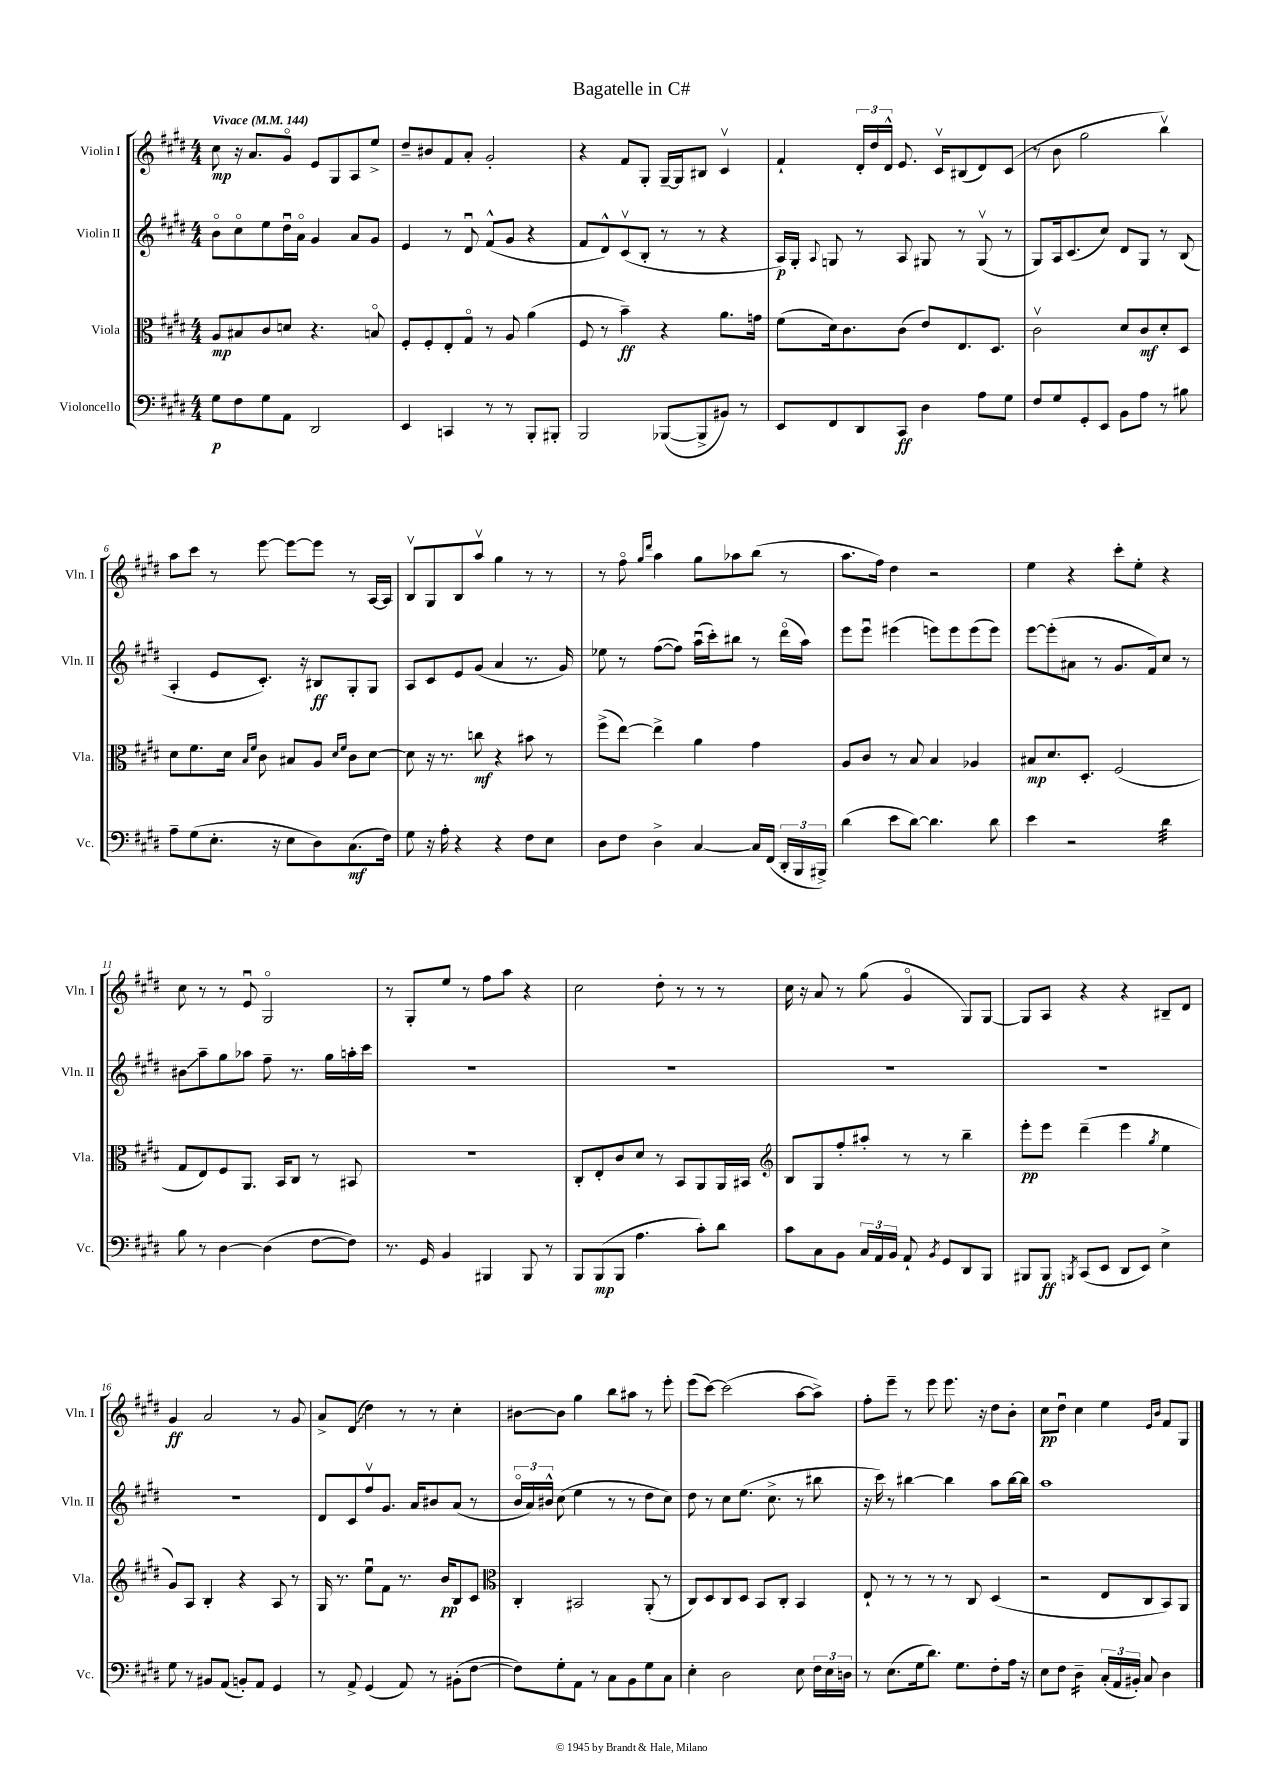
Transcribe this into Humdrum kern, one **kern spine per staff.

**kern	**kern	**kern	**kern
*staff4	*staff3	*staff2	*staff1
*clefF4	*clefC3	*clefG2	*clefG2
*k[f#c#g#d#]	*k[f#c#g#d#]	*k[f#c#g#d#]	*k[f#c#g#d#]
*M4/4	*M4/4	*M4/4	*M4/4
*MM144	*MM144	*MM144	*MM144
8G#	8A	8bo	8cc#
8F#	8B#	8cc#o	16r
.	.	.	8.a
8G#	8c#	8ee	.
8AA	8d	16dd#u	8g#o
.	.	16ao	.
2DD#	4.r	4g#	8e
.	.	.	8G#
.	.	8a	8A
.	8Bo	8g#	8ee^
=	=	=	=
4EE	8F#'	4e	8dd#~
.	8F#'	.	8b#
4CC	8E'	8r	8f#
.	8G#o	8d#u	8a'
8r	8r	(8f#^^	2g#'
8r	8A	8g#	.
8BBB'	(4a	4r	.
8BBB#'	.	.	.
=	=	=	=
2BBB	8F#	8f#	4r
.	8r	8d#^^)	.
.	4b~)	(8c#v	8f#
.	.	8B'	8G#'
([8BBB-	4r	8r	[16G#~
.	.	.	16G#]
8BBB-^]	.	8r	8B#
8BB#)	8.a	4r	4c#v
8r	.	.	.
.	16g	.	.
=	=	=	=
8EE	(8f#	16A)	4f#`
.	.	16G#'	.
.	.	8qqA	.
8FF#	16d#)	8G	.
.	8.c#	.	.
8DD#	.	8r	24d#'
.	.	.	24dd#
.	.	.	24d#^^
8CC#	(8c#	8A	8.e
4D#	8e)	8G#	.
.	.	.	16c#v
.	8.E	8r	(8B#
8A	.	(8G#v	8d#)
.	8.D#	.	.
8G#	.	8r	(8c#
=	=	=	=
8F#	2c#v	8G#)	8r
8G#	.	16A	8b
.	.	(8.c#	.
8GG#'	.	.	2gg#
8EE	.	8cc#)	.
8BB	8d#	8d#	.
8A	8c#	8G#	.
8r	8d#'	8r	4bbv)
8B#	8D#	(8B	.
=	=	=	=
8A~	8d#	4A'	8aa
(8G#	8.f#	.	8ccc#
8.E'	.	8e	8r
.	16d#	.	.
.	16qqB	.	.
.	16qqf#	.	.
.	8c#	8.c#')	[8eee
16r	.	.	.
8E	8B#	.	8eee_
.	.	16r	.
8D#)	8A	8B#	8eee]
.	16qqd#	.	.
.	16qqf#	.	.
(8.C#	8c#	8G#'	8r
.	[8d#	8G#	[16A
16F#)	.	.	16A]
=	=	=	=
8G#	8d#]	8A	8Bv
16r	16r	8c#	8G#
16A'	8.r	.	.
4r	.	8e	8B
.	8cc	(8g#	8aav
4r	4r	4a	4gg#
8F#	8b#	8.r	8r
8E	8r	.	8r
.	.	16g#)	.
=	=	=	=
8D#	(8ff#^	8ee-	8r
8F#	[8ee)	8r	8ff#o
.	.	.	16qqgg#
.	.	.	16qqddd#
4D#^	4ee^]	([8ff#	4aa
.	.	8ff#])	.
[4C#	4a	(16aau	8gg#
.	.	16ccc#')	.
.	.	8bb#	8aa-
16C#]	4g#	8r	(8bb
(16FF#	.	.	.
24DD#'	.	(16ddd#o	8r
24BBB	.	.	.
.	.	16aa)	.
24BBB#^)	.	.	.
=	=	=	=
(4d#	8A	8eee	8.aa
.	8c#	8eeeu	.
.	.	.	16ff#)
8e	8r	(4eee#	4dd#
[8d#)	8B	.	.
4.d#]	4B	8eee)	2r
.	.	8eee	.
.	4A-	(8eee	.
8d#	.	8eee)	.
=	=	=	=
4e	8B#	[8eee	4ee
.	8.d#	(8eee']	.
2r	.	8a#	4r
.	8.D#'	.	.
.	.	8r	.
.	(2F#	8.g#	8ccc#'
.	.	.	8ee'
.	.	16f#)	.
4d#	.	8cc#	4r
.	.	8r	.
=	=	=	=
8B	8G#	8b#	8cc#
8r	8E)	8aa~	8r
[4D#	8F#	8gg#	8r
.	8.AA	8aa-	8eu
(4D#]	.	8ff#~	2G#o
.	16BB	.	.
.	8C#	8.r	.
[8F#	8r	.	.
.	.	16gg#	.
8F#])	8BB#	16aa'	.
.	.	16ccc#	.
=	=	=	=
8.r	1r	1r	8r
.	.	.	8G#'
16GG#	.	.	.
4BB	.	.	8ee
.	.	.	8r
4BBB#	.	.	8ff#
.	.	.	8aa
8BBB#	.	.	4r
8r	.	.	.
=	=	=	=
8BBB	8C#'	1r	2cc#
(8BBB	8E'	.	.
8BBB	8c#	.	.
4.A	8d#	.	.
.	8r	.	8dd#'
.	8BB	.	8r
8c#')	8AA	.	8r
8d#	16AA	.	8r
.	16BB#	.	.
=	=	=	=
*	*clefG2	*	*
8c#	8B	1r	16cc#
.	.	.	16r
8C#	8G#	.	8a
8BB	8ff#'	.	8r
24C#	8aa#'	.	(8gg#
24AA	.	.	.
24BB	.	.	.
8AA`	8r	.	4g#o
8qBB	.	.	.
8GG#	8r	.	.
8DD#	4bb~	.	8G#)
8BBB	.	.	[8G#
=	=	=	=
8BBB#	8eee'	1r	8G#]
8BBB#	8eee	.	8A
8qBBB	.	.	.
(8CC#	(4ddd#~	.	4r
8EE	.	.	.
8DD#	4eee	.	4r
8EE)	.	.	.
.	8qgg#	.	.
4E^	4ee	.	8B#~
.	.	.	8d#
=	=	=	=
8G#	8g#)	1r	4g#
8r	8A	.	.
8BB#	4B'	.	2a
(8AA	.	.	.
8BB')	4r	.	.
8AA	.	.	.
4GG#	8A	.	8r
.	8r	.	8g#
=	=	=	=
8r	16G#	8d#	8a^
.	8.r	.	.
8AA^	.	8c#	(8d#
(4GG#	8eeu	8ff#v	4dd#)
.	8f#	8.g#	.
8AA)	8.r	.	8r
.	.	16a	.
8r	.	8b#	8r
.	16b	.	.
(8BB#'	8B	(8a	4cc#'
[8F#	8c#	8r	.
=	=	=	=
*	*clefC3	*	*
8F#])	4C#'	24bo	[8b#
.	.	24a)	.
.	.	24b#^^	.
8G#'	.	(8cc#	8b#]
8AA	2BB#	4ee	4gg#
8r	.	.	.
8C#	.	8r	8bb
8BB	.	8r	8aa#
8G#	(8AA'	8dd#	8r
8C#	8r	8cc#)	8eee'
=	=	=	=
4E'	8C#)	8dd#	(8eee
.	8D#	8r	[8ccc#)
2D#	8C#	8cc#	(2ccc#]
.	8D#	(8.ee	.
.	8BB	.	.
.	.	8.cc#^	.
.	8C#'	.	.
8E	4BB	8r	[8aa
24F#	.	8bb#	8aa^])
24E	.	.	.
24D	.	.	.
=	=	=	=
8r	8E`	16r	8ff#'
.	.	16ccc#)	.
(8.E	8r	8r	8eee~
.	8r	[4bb#	8r
16G#	.	.	.
8.d#)	8r	.	8eee
.	8r	4bb#]	8.eee
8.G#	.	.	.
.	8C#	.	.
.	.	.	16r
8F#'	(4D#	8aa	8dd#
16A	.	[16bb#	8b'
16r	.	16bb#]	.
=	=	=	=
8E	2r	1aa	8cc#
8F#	.	.	8dd#u
4D#~	.	.	4cc#
(24C#'	8E	.	4ee
24AA	.	.	.
24BB#')	.	.	.
8C#	8C#	.	.
.	.	.	16qqe
.	.	.	16qqb
4D#	8BB)	.	8f#
.	8AA	.	8G#
==	==	==	==
*-	*-	*-	*-
